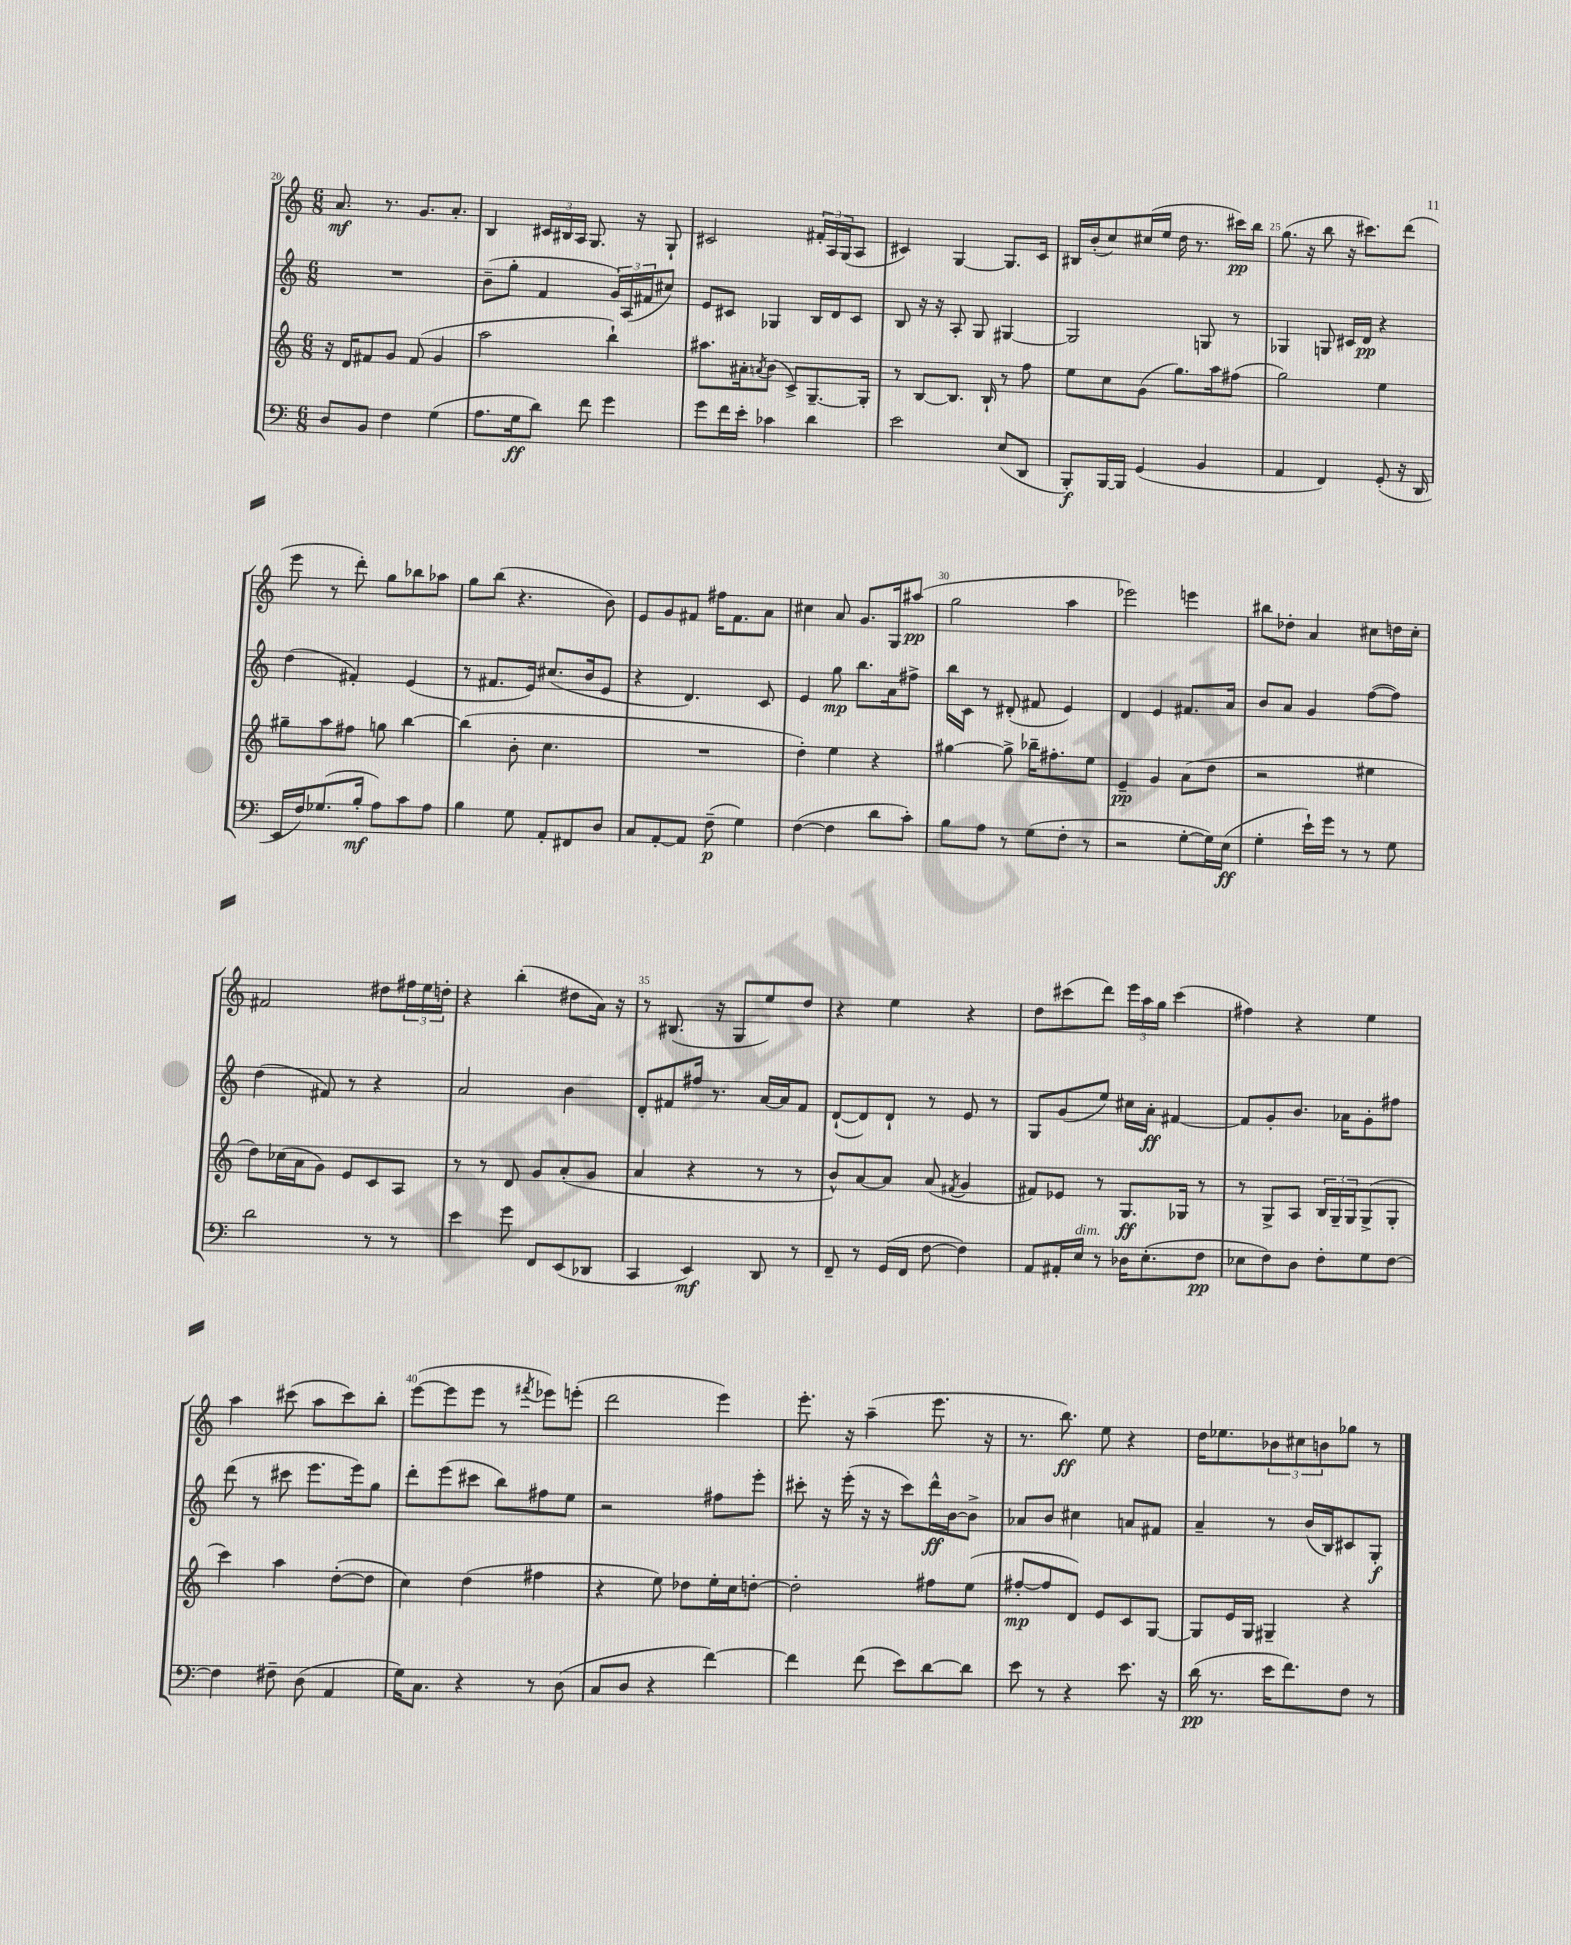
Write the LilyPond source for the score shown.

<<
\new StaffGroup <<
\new Staff = "s0" {
    \clef treble \key c \major \numericTimeSignature \time 6/8
    a'8.\mf r8. g'8. a'8.-. |
    b4 \tuplet 3/2 { cis'16 bis16 a16 } g8. r16 g8-! |
    cis'2 \tuplet 3/2 { fis'16-. a16 g16( } a8 |
    cis'4) g4~ g8. cis'16 |
    bis16 b'16-.( c''8) cis''16( e''16 d''16 r8. cis'''16\pp) b''16 |
    g''8.( r16 b''8 r16 cis'''8.) d'''8( |
    e'''8 r8 d'''8-.) g''8 bes''8 aes''8 |
    g''8 b''8( r4. b'8) |
    e'8 g'8 fis'8 fis''16 fis'8. a'8 |
    cis''4 a'8 g'8. g16 ais''8\pp( |
    g''2 a''4 |
    ees'''2) e'''4 |
    bis''8 des''8-. a'4 cis''8 d''16 cis''16-. |
    fis'2 dis''8 \tuplet 3/2 { fis''16 e''16 d''16-. } |
    r4 b''4-.( dis''8 a'16) r16 |
    r8 bis8.( r16 g8 e''8) d''8 |
    r4 e''4 r4 |
    d''8 cis'''8( d'''8) \tuplet 3/2 { e'''16 a''16 g''16 } cis'''4( |
    fis''4) r4 e''4 |
    a''4 cis'''8( a''8 cis'''8) b''8-. |
    e'''8~( e'''8 e'''8 r8 \acciaccatura { fis'''8 } ees'''8) e'''8-.( |
    d'''2 e'''4) |
    e'''8.-. r16 a''4--( e'''8. r16 |
    r8. b''8.\ff) e''8 r4 |
    d''16 ees''8. \tuplet 3/2 { bes'8 cis''8 b'8 } ges''8 r8 \bar "|." |
}
\new Staff = "s1" {
    \clef treble \key c \major \numericTimeSignature \time 6/8
    R2. |
    b'8--( g''8-. f'4 \tuplet 3/2 { g'16) a16( fis'16 } cis''8) |
    e'8 cis'8 ges4 b16 d'16 cis'8 |
    b8 r16 r16 a8-. g8 gis4~ |
    gis2 g8 r8 |
    ges4 g8 cis'16 d'16\pp r4 |
    d''4( fis'4-.) e'4( |
    r8 fis'8. e'16) cis''8.( b'16 e'8 |
    r4 d'4.) c'8 |
    e'4 g''8\mp b''8. a'16 fis''8-> |
    b''16 c'16 r8 dis'8-.( fis'8 e'4) |
    d'4 e'4 fis'8. a'16 |
    b'8 a'8 g'4 f''8~( f''8) |
    d''4( fis'8) r8 r4 |
    a'2 b'4 |
    d'8-. fis'8 fis''16 r8. a'16~ a'16 fis'8 |
    d'8~-!( d'8) d'8-! r8 e'8 r8 |
    g8 g'8( e''8) cis''16 a'16-.\ff fis'4~ |
    fis'8 g'8-. b'8. aes'16 g'8-. fis''8 |
    d'''8( r8 cis'''8 e'''8. e'''16) g''8 |
    d'''8-. e'''8( cis'''8 b''8) fis''8 e''8 |
    r2 fis''8 e'''8-. |
    cis'''8-. r16 e'''16-.( r16 r16 cis'''8) d'''16-^\ff b'16~ b'8-> |
    aes'8 b'8 cis''4 a'8 fis'8 |
    a'4-- r8 b'16( b16) cis'8 g8-.\f \bar "|." |
}
\new Staff = "s2" {
    \clef treble \key c \major \numericTimeSignature \time 6/8
    r16 d'16 fis'8 g'8 fis'8( g'4 |
    a''2 b''4-!) |
    ais''8. ais'16-. \acciaccatura { a'8 } b'8( c'8->) g8.~-- g16-. |
    r8 b8~ b8. b16-! r8 f''8 |
    e''8 c''8 g'8( g''8.) a''16 fis''8( |
    g''2) e''4 |
    gis''8-- a''8 fis''8 g''8 b''4~ |
    b''4( b'8-. c''4. |
    R2. |
    d''4-.) e''4 r4 |
    gis''4~ gis''8-> bes''16-- fis''8.-. e''8 |
    e'4--\pp g'4 a'8( d''8 |
    r2 eis''4 |
    d''8) ces''16( a'16 g'8) e'8 c'8 a8 |
    r8 r8 d'8 g'8 a'8-.( g'8 |
    a'4 r4 r8 r8 |
    b'8-^) a'8~ a'8 a'8( \acciaccatura { fis'8 } g'4 |
    fis'8) ees'8 r8 g8.\ff ges16 r8 |
    r8 g8-> a8 \tuplet 3/2 { b16 g16-- g16 } g8->( g8-. |
    c'''4) a''4 d''8~-.( d''8 |
    c''4) d''4( fis''4 |
    r4 e''8) des''8 e''16-. c''16 d''8~-. |
    d''2-. fis''8 e''8( |
    fis''8~-.\mp fis''8 d'8) e'8 c'8 g8~ |
    g8 e'16 g16 gis4-- r4 \bar "|." |
}
\new Staff = "s3" {
    \clef bass \key c \major \numericTimeSignature \time 6/8
    d8 b,8 f4 g4( |
    a8. g16\ff d'8) f'8 g'4 |
    g'8 f'16 e'16-. ces'4 d'4 |
    e'2 e8( d,8 |
    b,,8-.\f) b,,16~ b,,16 g,4( b,4 |
    a,4 f,4) g,8-.( r16 d,16 |
    e,16 f16) ges8.( b16-.\mf a8) c'8 a8 |
    b4 g8 a,8-. fis,8 d8 |
    c8 a,8~-. a,8 f8--\p( g4) |
    f4~( f4 d'8 c'8-.) |
    b8 a8 r8 g8( f8-. r8 |
    r2 g8~-. g16) e16\ff( |
    g4-. e'16-!) g'16 r8 r8 g8 |
    d'2 r8 r8 |
    e'4 g'8 f,8 e,8( des,8 |
    c,4 e,4\mf) d,8 r8 |
    f,8-- r8 g,16( f,16 f8~ f4) |
    a,8 ais,16-. e16^\markup { \italic "dim." } r8 des16 e8.-.( f8\pp |
    ees8 f8) d8 f8-. g8 f8~ |
    f4 fis8-- d8( a,4 |
    g16) c8. r4 r8 d8( |
    c8 d8 r4 f'4~) |
    f'4 f'8( e'8) d'8~ d'8 |
    e'8 r8 r4 e'8. r16 |
    d'16\pp( r8. e'16 f'8.) f8 r8 \bar "|." |
}
>>
>>
\layout { \context { \Score currentBarNumber = #20 \override BarNumber.break-visibility = ##(#f #t #t) barNumberVisibility = #(every-nth-bar-number-visible 5) } }
